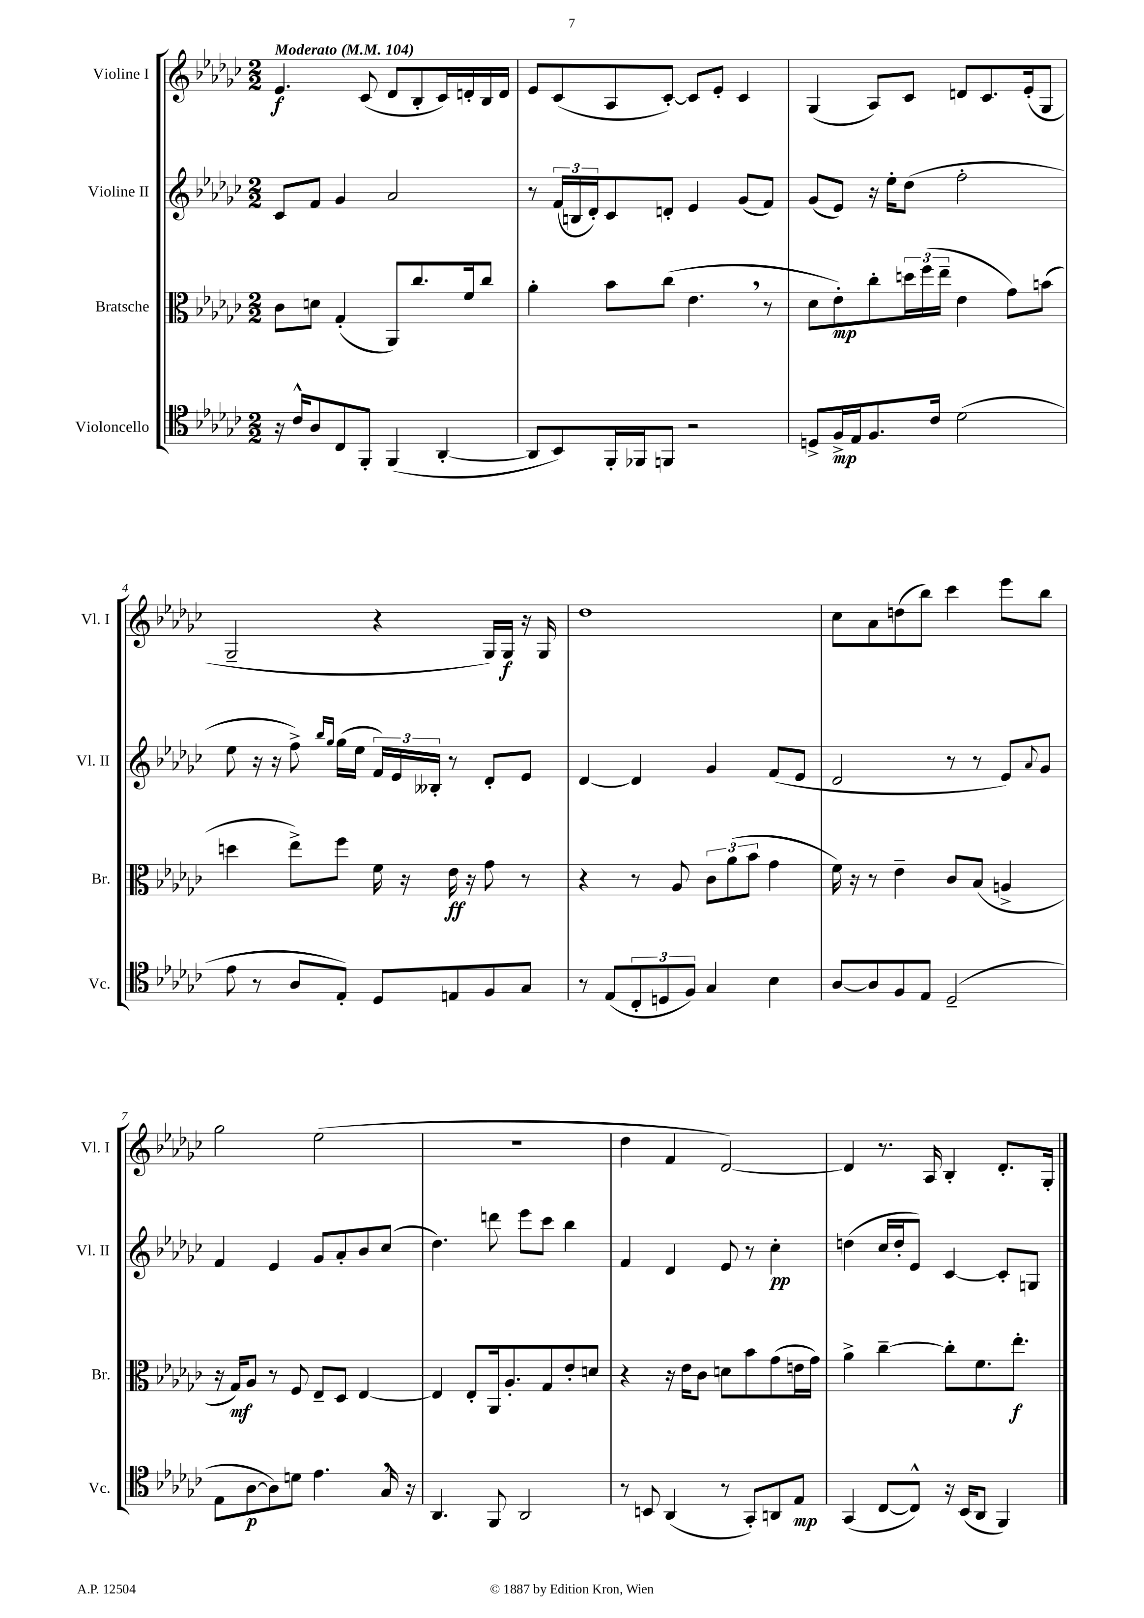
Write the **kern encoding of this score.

**kern	**kern	**kern	**kern
*staff4	*staff3	*staff2	*staff1
*clefC4	*clefC3	*clefG2	*clefG2
*k[b-e-a-d-g-c-]	*k[b-e-a-d-g-c-]	*k[b-e-a-d-g-c-]	*k[b-e-a-d-g-c-]
*M2/2	*M2/2	*M2/2	*M2/2
*MM104	*MM104	*MM104	*MM104
16r	8c-	8c-	4.e-
16c-^^	.	.	.
8A-	8d	8f	.
8C-	(4G-'	4g-	.
8FF'	.	.	(8c-
(4FF	8AA-)	2a-	8d-
.	8.cc-	.	8B-'
[4AA-'	.	.	16c-)
.	16f	.	16d'
.	8cc-	.	16B-
.	.	.	16d
=	=	=	=
8AA-]	4a-'	8r	8e-
8BB-)	.	(24f	(8c-
.	.	24B	.
.	.	24d-')	.
16FF'	8b-	8c-	8A-
16FF-	.	.	.
8FF	(8cc-	8d'	[8c-')
2r	4.e-	4e-	8c-]
.	.	.	8e-'
.	.	(8g-	4c-
.	8r	8f)	.
=	=	=	=
8D^	8d-	(8g-	(4G-
16F^	8e-')	8e-)	.
16E-	.	.	.
8.F	8cc-'	16r	8A-)
.	.	16ee-'	.
.	24dd	(8dd-	8c-
.	(24ff	.	.
16c-	.	.	.
.	24ee-~	.	.
(2d-	4e-	2ff'	8d
.	.	.	8.c-
.	8g-)	.	.
.	.	.	(16e-'
.	(8b	.	8G-
=	=	=	=
8e-	4dd	8ee-	2G-~
8r	.	16r	.
.	.	16r	.
8A-	8ee-^)	8ff^)	.
.	.	16qqbb-	.
.	.	16qqgg-	.
8E-')	8ff	(16gg-	.
.	.	16ee-	.
8D-	16f	24f)	4r
.	.	24e-	.
.	16r	.	.
.	.	24B--'	.
8E	16e-	8r	.
.	16r	.	.
8F	8g-	8d-'	16G-)
.	.	.	16G-
8G-	8r	8e-	16r
.	.	.	16G-
=	=	=	=
8r	4r	[4d-	1dd-
(8E-	.	.	.
12C-'	8r	4d-]	.
12D	.	.	.
.	8A-	.	.
12F)	.	.	.
4G-	12c-	4g-	.
.	(12a-	.	.
.	12b-	.	.
4B-	4g-	(8f	.
.	.	8e-	.
=	=	=	=
[8A-	16f)	2d-	8cc-
.	16r	.	.
8A-]	8r	.	8a-
8F	4e-~	.	(8dd
8E-	.	.	8bb-)
(2D-~	8c-	8r	4ccc-
.	(8B-	8r	.
.	4A^	8e-)	8eee-
.	.	8qqa-	.
.	.	8g-	8bb-
=	=	=	=
8E-	16r	4f	2gg-
.	16G-)	.	.
[8A-	8A-	.	.
8A-])	8r	4e-	.
8d	8F	.	.
4.e-	8E-~	8g-	(2ee-
.	8D-	8a-'	.
.	[4E-	8b-	.
16G-	.	(8cc-	.
16r	.	.	.
=	=	=	=
4.AA-	4E-]	4.dd-)	1r
.	8E-'	.	.
8FF	16AA-	8ddd	.
.	8.A-'	.	.
2AA-	.	8eee-	.
.	8G-	8ccc-	.
.	8e-'	4bb-	.
.	8d	.	.
=	=	=	=
8r	4r	4f	4dd-
8BB	.	.	.
(4AA-	16r	4d-	4f
.	16e-	.	.
.	8c-	.	.
8r	8d	8e-	[2d-)
8GG-')	8b-	8r	.
8AA	(8g-	4cc-'	.
8E-	16e	.	.
.	16g-)	.	.
=	=	=	=
(4GG-	4a-^	(4dd	4d-]
[8C-	[4cc-~	16cc-	8.r
.	.	16dd'	.
8C-^^])	.	8e-)	.
.	.	.	16A-
16r	8cc-']	[4c-	4B-'
(16BB-	.	.	.
8AA-	8.f	.	.
4FF)	.	8c-']	8.d-'
.	8.ee-'	.	.
.	.	8G	.
.	.	.	16G-'
==	==	==	==
*-	*-	*-	*-
